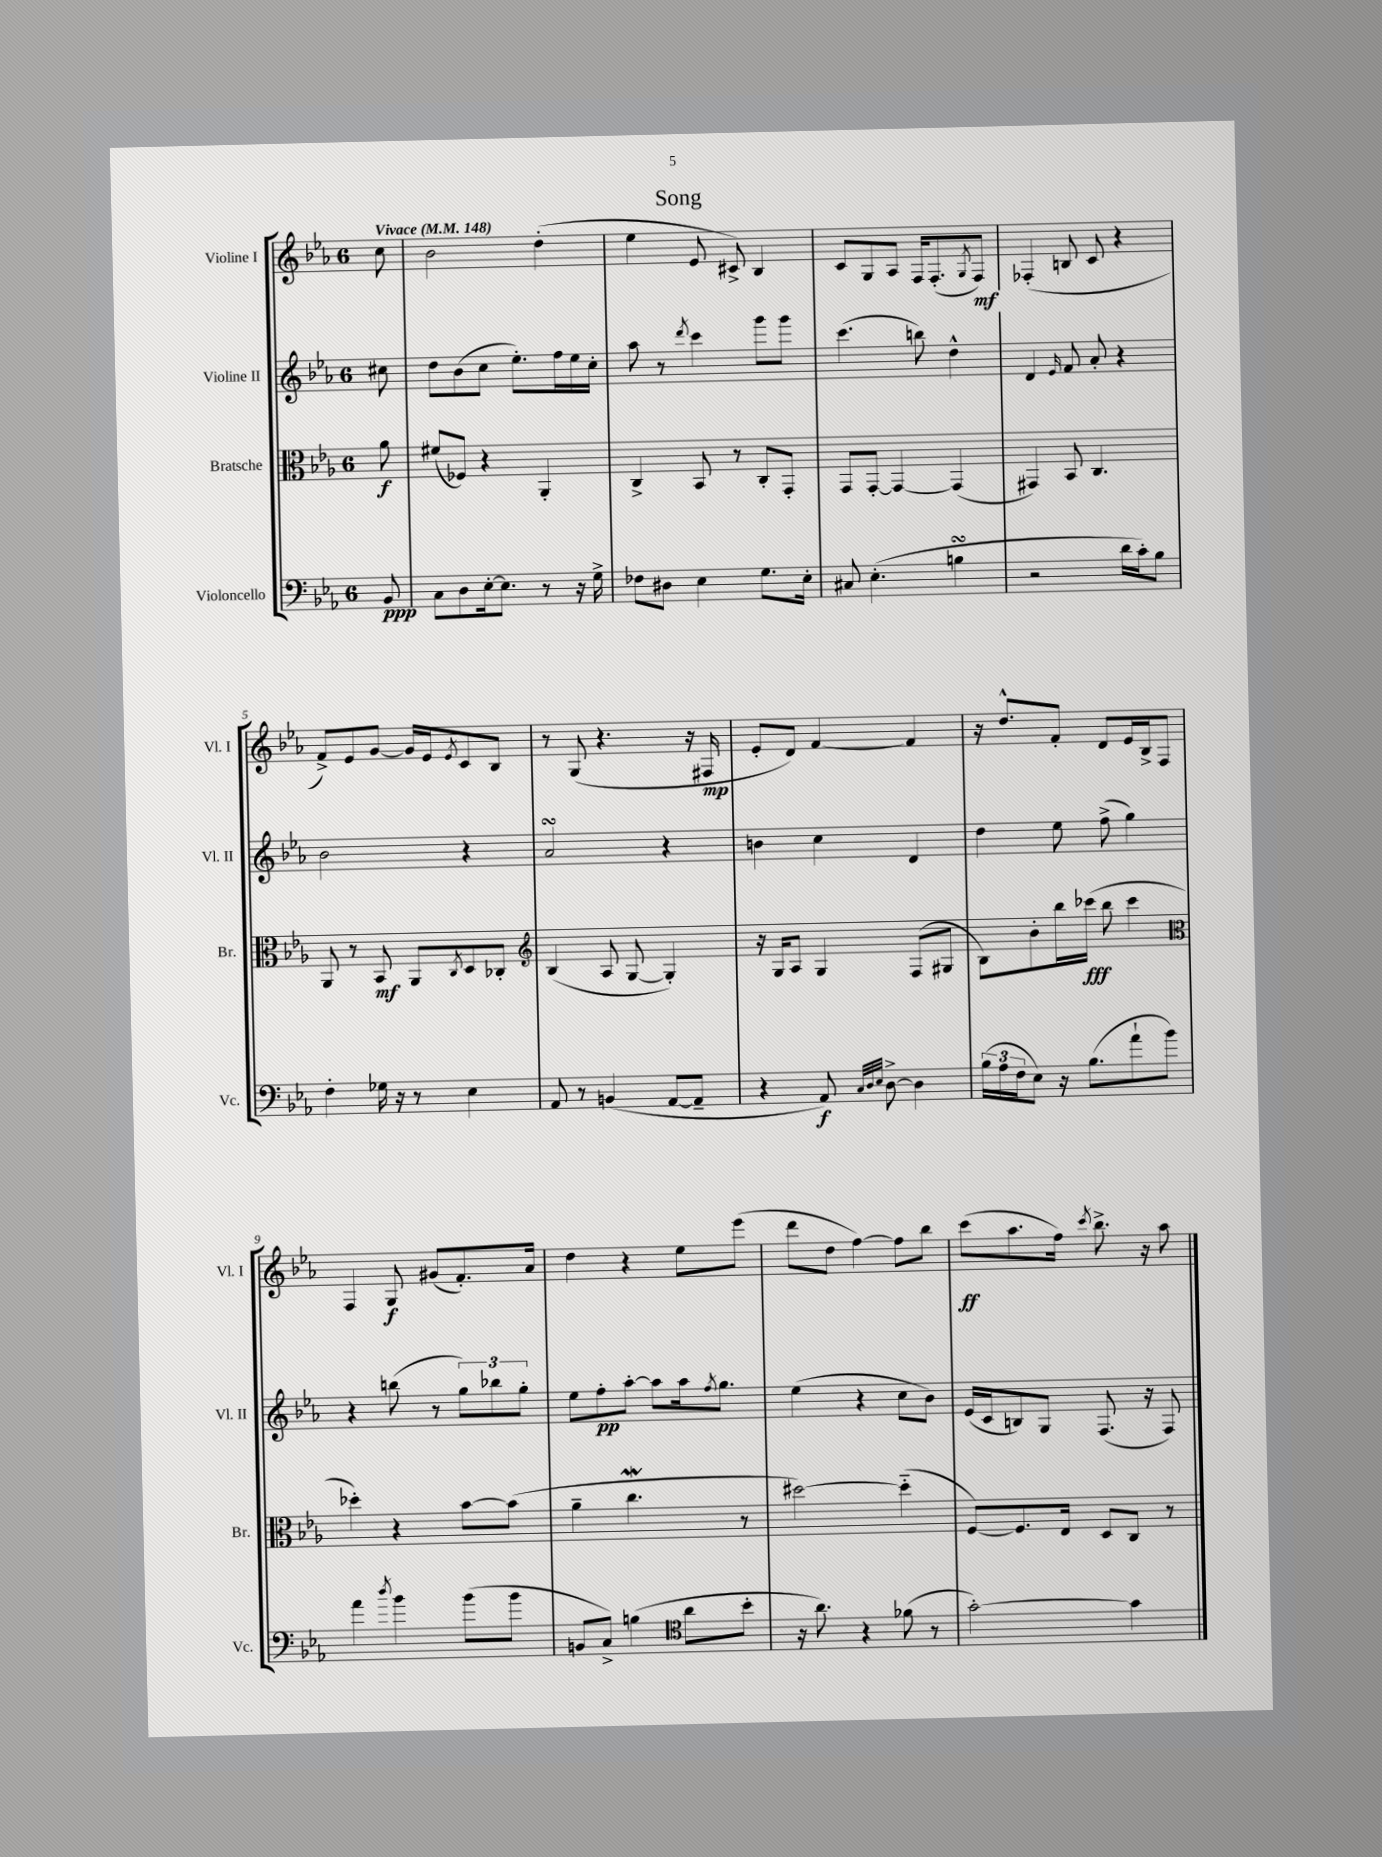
\header { title = "Song" }
<<
\new StaffGroup <<
\new Staff = "s0" \with { instrumentName = "Violine I" shortInstrumentName = "Vl. I" } {
    \clef treble \key ees \major \once \override Staff.TimeSignature.style = #'single-digit \time 6/8 \partial 8 \tempo "Vivace" 4 = 148
    c''8 |
    bes'2 d''4-.( |
    ees''4 ees'8 cis'8->) bes4 |
    c'8 g8 aes8 f16 f8.-.( \acciaccatura { g8 } f8\mf) |
    fes4-.( b8 c'8 r4 |
    f'8->) ees'8 g'8~ g'16 ees'16 \acciaccatura { ees'8 } c'8 bes8 |
    r8 g8( r4. r16 fis16\mp |
    ees'8-. d'8) f'4~ f'4 |
    r16 d''8.-^ f'8-. d'8 ees'16 bes16-> f8 |
    f4 g8\f gis'8( f'8.-.) aes'16 |
    d''4 r4 ees''8 ees'''8( |
    d'''8 d''8 f''4~) f''8 bes''8 |
    c'''8\ff( aes''8. f''16) \acciaccatura { c'''8 } bes''8.-> r16 aes''8 \bar "|." |
}
\new Staff = "s1" \with { instrumentName = "Violine II" shortInstrumentName = "Vl. II" } {
    \clef treble \key ees \major \once \override Staff.TimeSignature.style = #'single-digit \time 6/8 \partial 8
    cis''8 |
    d''8 bes'8( c''8 ees''8.-.) f''16 ees''16 c''16-. |
    aes''8 r8 \acciaccatura { d'''8 } c'''4 g'''8 g'''8 |
    c'''4.( b''8) d''4-^ |
    d'4 \grace { ees'16 } f'8 aes'8-. r4 |
    bes'2 r4 |
    aes'2\turn r4 |
    b'4 c''4 d'4 |
    d''4 ees''8 f''8->( g''4) |
    r4 b''8( r8 \tuplet 3/2 { g''8) bes''8 g''8-. } |
    ees''8 f''8-.\pp aes''8~-. aes''8 aes''16 \acciaccatura { f''8 } g''8. |
    ees''4( r4 c''8 bes'8) |
    ees'16( c'16 b8) g8 f8.( r16 f8) \bar "|." |
}
\new Staff = "s2" \with { instrumentName = "Bratsche" shortInstrumentName = "Br." } {
    \clef alto \key ees \major \once \override Staff.TimeSignature.style = #'single-digit \time 6/8 \partial 8
    aes'8\f |
    fis'8( fes8) r4 aes,4-. |
    c4-> bes,8 r8 c8-. g,8-. |
    g,8 g,8~-. g,4~ g,4( |
    gis,4) bes,8 c4. |
    aes,8 r8 bes,8\mf aes,8 \acciaccatura { c8 } d8 ces8-. |
    \clef treble bes4( aes8 g8~ g4-.) |
    r16 g16 aes8 g4 f8( gis8 |
    bes8) bes'8-. bes''16 ces'''16\fff( bes''8 ces'''4 |
    \clef alto des''4-.) r4 bes'8~ bes'8( |
    aes'4-- c''4.\mordent r8 |
    dis''2~) dis''4-_( |
    f8~) f8. ees16 d8 c8 r8 \bar "|." |
}
\new Staff = "s3" \with { instrumentName = "Violoncello" shortInstrumentName = "Vc." } {
    \clef bass \key ees \major \once \override Staff.TimeSignature.style = #'single-digit \time 6/8 \partial 8
    bes,8\ppp |
    c8 d8 ees16~-. ees8. r8 r16 g16-> |
    fes8 dis8 ees4 g8. ees16-. |
    cis8 ees4.-.( b4\turn |
    r2 d'16 c'16-.) bes8 |
    f4-. ges16 r16 r8 ees4 |
    aes,8 r8 b,4( aes,8~ aes,8-- |
    r4 aes,8\f) \grace { c32 d32 ees32 } d8~-> d4 |
    \tuplet 3/2 { bes16( aes16 f16 } ees8) r16 bes8.( aes'8-! bes'8) |
    aes'4 \acciaccatura { d''8 } bes'4 bes'8( bes'8 |
    b,8 c8->) b4( \clef tenor aes'8 bes'8-. |
    r16 aes'8.) r4 fes'8( r8 |
    g'2~-.) g'4 \bar "|." |
}
>>
>>
